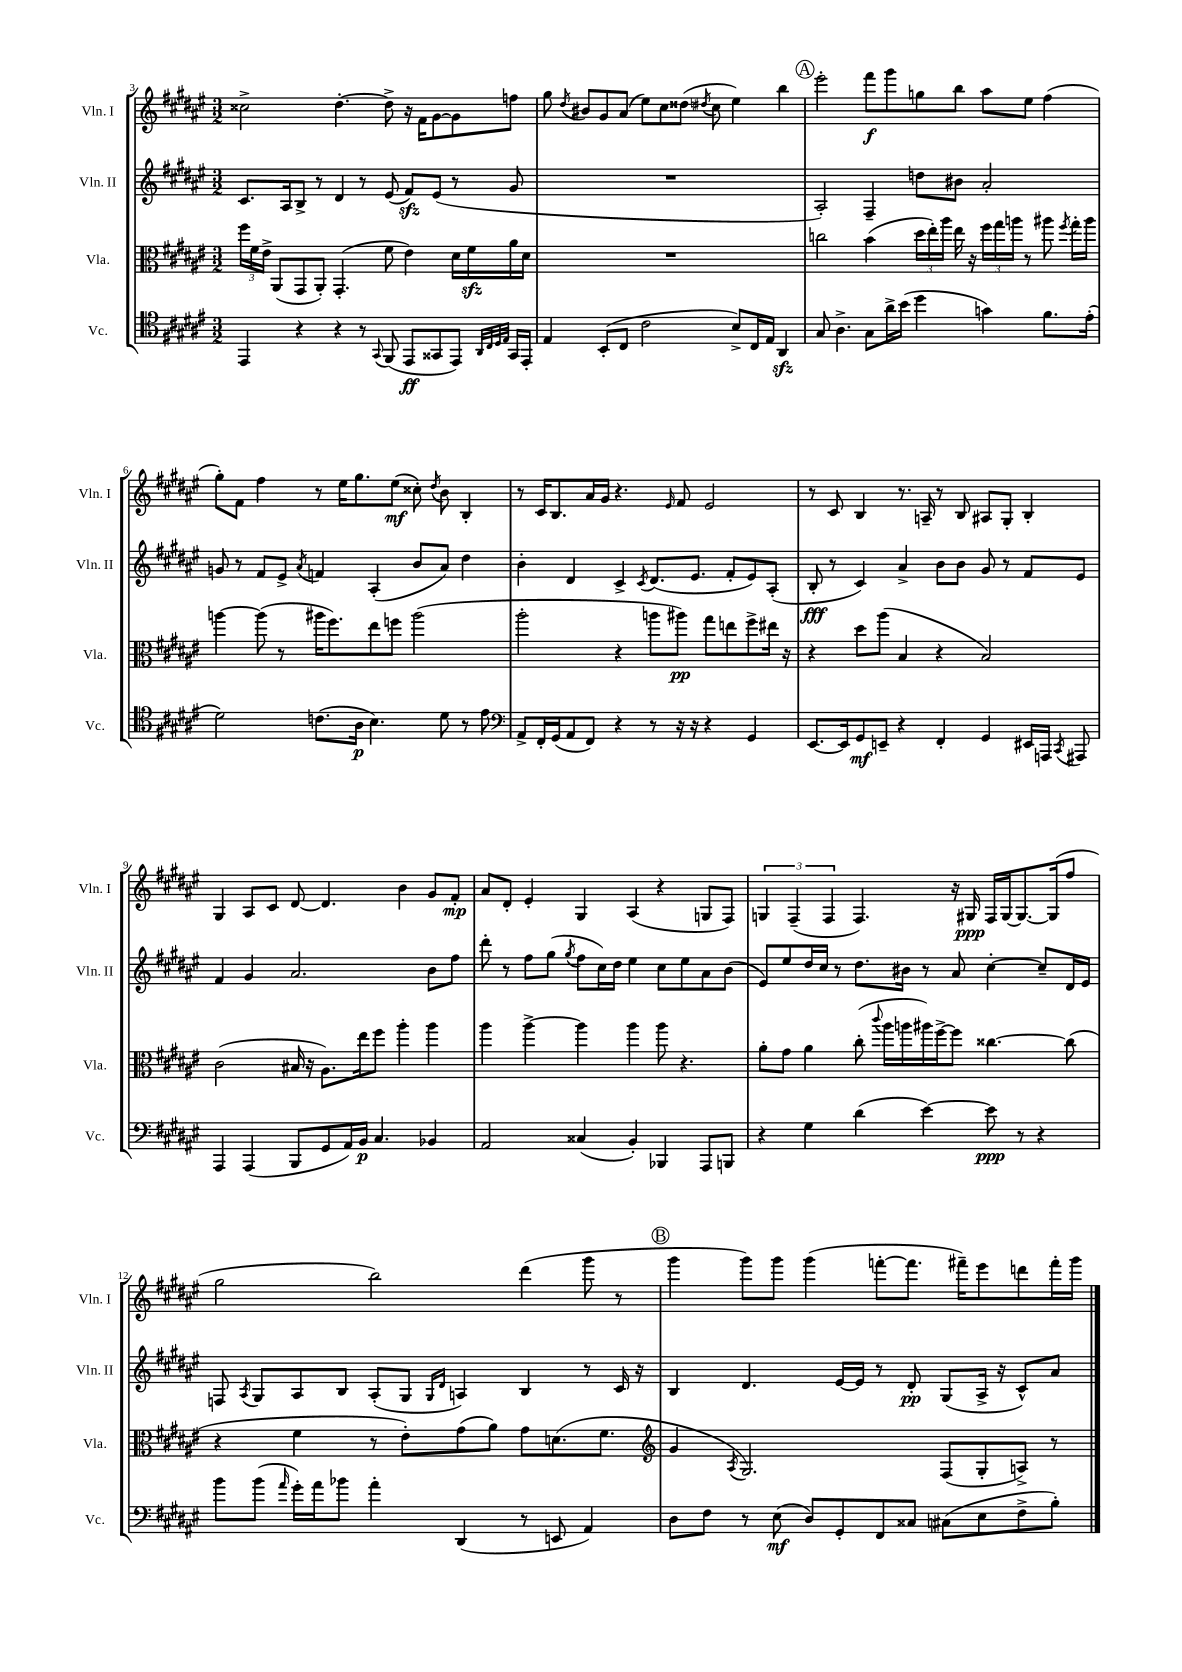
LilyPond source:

<<
\new StaffGroup <<
\new Staff = "s0" \with { instrumentName = "Vln. I" shortInstrumentName = "Vln. I" } {
    \clef treble \key fis \major \numericTimeSignature \time 3/2
    \autoBeamOff cisis''2-> dis''4.~-. dis''8-> r16 fis'16[ gis'8~ gis'8 f''8] |
    gis''8 \acciaccatura { dis''8 } bis'8[ gis'8 ais'8]( eis''8[) cis''8 disis''8]( \acciaccatura { dis''8 } cis''8 eis''4) b''4 |
    \mark \markup { \circle "A" } eis'''2-. fis'''8[\f gis'''8 g''8 b''8] ais''8[ eis''8] fis''4( |
    gis''8[-.) fis'8] fis''4 r8 eis''16[ gis''8. eis''8]\mf( cisis''8-.) \acciaccatura { dis''8 } b'8 b4-. |
    r8 cis'16[ b8. ais'16 gis'16] r4. \grace { eis'16 } fis'8 eis'2 |
    r8 cis'8 b4 r8. a16-- r8 b8 ais8[ gis8]-. b4-. |
    gis4 ais8[ cis'8] dis'8~ dis'4. b'4 gis'8[ fis'8]-.\mp |
    ais'8[ dis'8]-. eis'4-. gis4 ais4( r4 g8[ fis8]) |
    \tuplet 3/2 { g4 fis4--( fis4 } fis4.) r16 gis16\ppp fis16[ gis16~ gis8.~ gis16( fis''8] |
    gis''2 b''2) dis'''4( gis'''8 r8 |
    \mark \markup { \circle "B" } gis'''4 gis'''8[) gis'''8] gis'''4( f'''8[~-. f'''8.] fis'''16[--) eis'''8 d'''8 fis'''16-. gis'''16] \bar "|." |
}
\new Staff = "s1" \with { instrumentName = "Vln. II" shortInstrumentName = "Vln. II" } {
    \clef treble \key fis \major \numericTimeSignature \time 3/2
    \autoBeamOff cis'8.[ ais16 b8]-> r8 dis'4 r8 eis'8( fis'8[\sfz) eis'8]( r8 gis'8 |
    R1. |
    \mark \markup { \circle "A" } ais2-.) fis4-- d''8[ bis'8] ais'2-. |
    g'8 r8 fis'8[ eis'8]-> \acciaccatura { ais'8 } f'4 ais4-.( b'8[ ais'8]) dis''4 |
    b'4-. dis'4 cis'4-> \acciaccatura { cis'8 } dis'8.[( eis'8.] fis'8[-. eis'8) ais8]-.( |
    b8-.\fff r8 cis'4) ais'4-> b'8[ b'8] gis'8 r8 fis'8[ eis'8] |
    fis'4 gis'4 ais'2. b'8[ fis''8] |
    dis'''8-. r8 fis''8[ gis''8]( \acciaccatura { gis''8 } fis''8[ cis''16) dis''16] eis''4 cis''8[ eis''8 ais'8 b'8]( |
    eis'8[) eis''8 dis''16 cis''16] r8 dis''8.[ bis'16] r8 ais'8 cis''4~-. cis''8[-- dis'16 eis'16] |
    f8 \acciaccatura { ais8 } gis8[ ais8 b8] ais8[-.( gis8] \grace { gis16[ dis'16] } a4) b4 r8 cis'16 r16 |
    \mark \markup { \circle "B" } b4 dis'4. eis'16[~ eis'16] r8 dis'8-.\pp gis8[( ais16]-> r16 cis'8[-^) ais'8] \bar "|." |
}
\new Staff = "s2" \with { instrumentName = "Vla." shortInstrumentName = "Vla." } {
    \clef alto \key fis \major \numericTimeSignature \time 3/2
    \autoBeamOff \tuplet 3/2 { fis''16[ fis'16 eis'16]-> } ais,8[( gis,8 ais,8]-.) gis,4.-.( fis'8 eis'4) dis'16[ fis'16\sfz ais'16 dis'16] |
    R1. |
    \mark \markup { \circle "A" } c''2 b'4( \tuplet 3/2 { dis''16[ eis''16-.) ais''16] } eis''16 r16 \tuplet 3/2 { fis''16[ gis''16 a''16] } r8 ais''8 \acciaccatura { fis''8 } gis''16[-. ais''16] |
    a''4~ a''8( r8 ais''16[ fis''8.) eis''8 f''8] ais''2( |
    ais''2-. r4 a''8[ ais''8]\pp) gis''8[ e''8 fis''8-> eis''16] r16 |
    r4 dis''8[ ais''8]( b4 r4 b2) |
    cis'2( bis16 r16 ais8.[) eis''16 fis''8] ais''4-. ais''4 |
    ais''4 ais''4~-> ais''4 ais''4 ais''8 r4. |
    ais'8[-. gis'8] ais'4 cis''8-.( \appoggiatura { cis'''8 } ais''16[ a''16 ais''16) fis''16~-> fis''8] cisis''4.~ cisis''8( |
    r4 fis'4 r8 eis'8[-.) gis'8( ais'8]) gis'8[ d'8.( fis'8.] |
    \mark \markup { \circle "B" } \clef treble gis'4 \acciaccatura { ais8 } gis2.) fis8[( gis8-. a8]->) r8 \bar "|." |
}
\new Staff = "s3" \with { instrumentName = "Vc." shortInstrumentName = "Vc." } {
    \clef tenor \key fis \major \numericTimeSignature \time 3/2
    \autoBeamOff eis,4 r4 r4 r8 \appoggiatura { gis,8 } fis,8( eis,8[\ff gisis,8 eis,8]) \grace { ais,32[ cis32 dis32 eis32] } gisis,16[ eis,16]-. |
    eis4 b,8[-.( cis8] cis'2 b8[->) cis16 eis16] ais,4\sfz |
    \mark \markup { \circle "A" } gis8 ais4.-> gis8[ ais'16-> b'16]( dis''4 g'4) fis'8.[ eis'16]-.( |
    dis'2) c'8.[( ais16]\p b4.) dis'8 r8 eis'8 |
    \clef bass ais,8[-> fis,16-. gis,16( ais,8 fis,8]) r4 r8 r16 r16 r4 gis,4 |
    eis,8.[~ eis,16 gis,8\mf e,8]-- r4 fis,4-. gis,4 eis,16[ a,,16] \acciaccatura { cis,8 } ais,,8 |
    ais,,4 ais,,4( b,,8[ gis,8 ais,16) b,16]\p cis4. bes,4 |
    ais,2 cisis4( b,4-.) bes,,4 ais,,8[ b,,8] |
    r4 gis4 dis'4( eis'4~) eis'8\ppp r8 r4 |
    b'8[ b'8]( \grace { ais'16 } gis'16[-.) ais'16 bes'8] ais'4-. dis,4( r8 e,8 ais,4) |
    \mark \markup { \circle "B" } dis8[ fis8] r8 eis8\mf( dis8[) gis,8-. fis,8 cisis8] cis8[( eis8 fis8-> b8]-.) \bar "|." |
}
>>
>>
\layout { \context { \Score currentBarNumber = #3 } }
